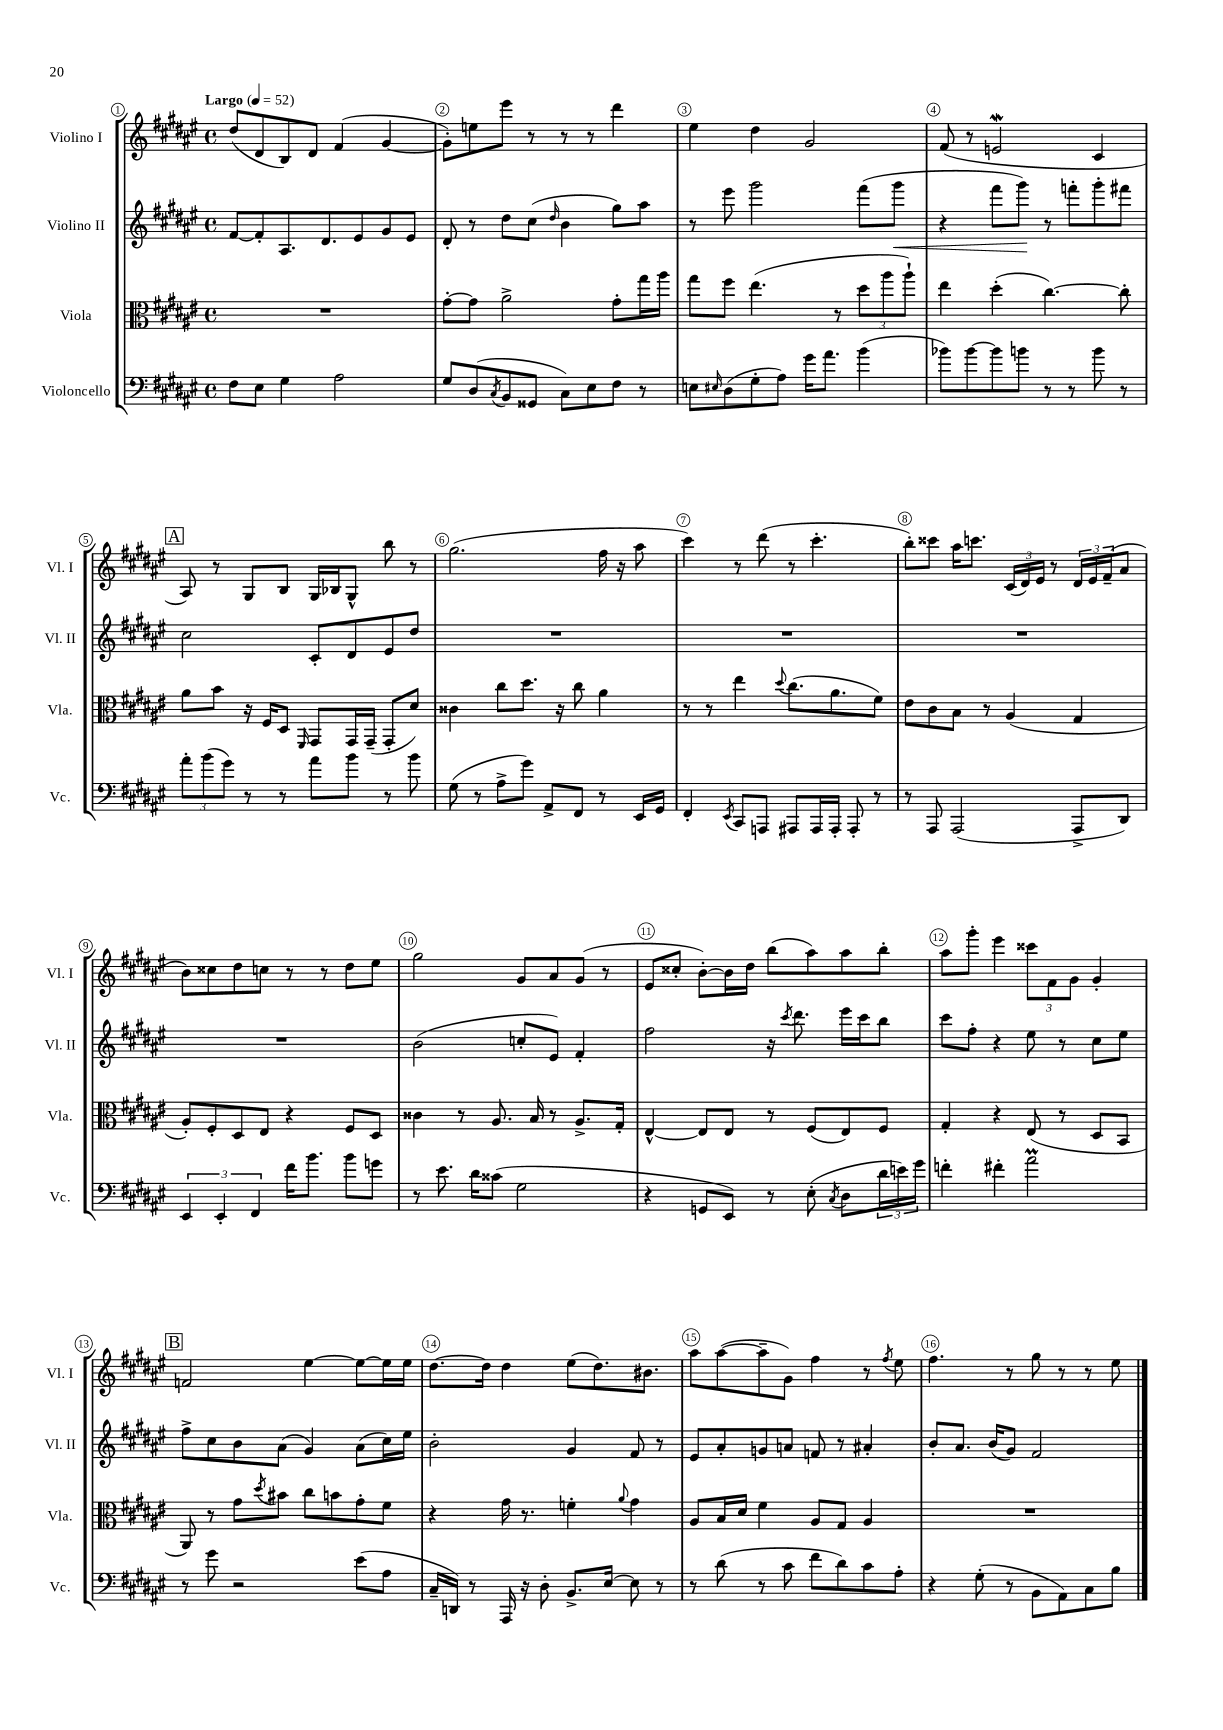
<<
\new StaffGroup <<
\new Staff = "s0" \with { instrumentName = "Violino I" shortInstrumentName = "Vl. I" } {
    \clef treble \key fis \major \defaultTimeSignature \time 4/4 \tempo "Largo" 4 = 52
    dis''8( dis'8 b8) dis'8 fis'4( gis'4~ |
    gis'8-.) e''8 eis'''8 r8 r8 r8 dis'''4 |
    eis''4 dis''4 gis'2 |
    fis'8( r8 e'2\mordent cis'4 |
    \mark \markup { \box "A" } ais8) r8 gis8 b8 gis16 bes16 gis8-^ b''8 r8 |
    gis''2.( fis''16 r16 ais''8 |
    cis'''4) r8 dis'''8( r8 cis'''4.-. |
    b''8-.) cisis'''8 ais''16 c'''8. \tuplet 3/2 { cis'16( dis'16) eis'16 } r8 \tuplet 3/2 { dis'16 eis'16 fis'16--( } ais'8 |
    b'8) cisis''8 dis''8 c''8 r8 r8 dis''8 eis''8 |
    gis''2 gis'8 ais'8 gis'8( r8 |
    eis'8 cisis''8-. b'8~-.) b'16 dis''16 b''8( ais''8) ais''8 b''8-. |
    ais''8 gis'''8-. eis'''4 \tuplet 3/2 { cisis'''8 fis'8 gis'8 } gis'4-. |
    \mark \markup { \box "B" } f'2 eis''4~ eis''8~ eis''16 eis''16 |
    dis''8.~ dis''16 dis''4 eis''8( dis''8.) bis'8. |
    ais''8 ais''8~( ais''8-- gis'8) fis''4 r8 \acciaccatura { fis''8 } eis''8 |
    fis''4. r8 gis''8 r8 r8 eis''8 \bar "|." |
}
\new Staff = "s1" \with { instrumentName = "Violino II" shortInstrumentName = "Vl. II" } {
    \clef treble \key fis \major \defaultTimeSignature \time 4/4
    fis'8~ fis'8-. ais8. dis'8. eis'8 gis'8 eis'8 |
    dis'8-. r8 dis''8 cis''8( \grace { dis''16 } b'4 gis''8) ais''8 |
    r8 eis'''8 gis'''2 fis'''8( gis'''8\< |
    r4 fis'''8 gis'''8\!) r8 f'''8-. gis'''8-. fis'''8 |
    \mark \markup { \box "A" } cis''2 cis'8-. dis'8 eis'8 dis''8 |
    R1 |
    R1 |
    R1 |
    R1 |
    b'2( c''8-. eis'8) fis'4-. |
    fis''2 r16 \acciaccatura { cis'''8 } dis'''8. eis'''16 cis'''16 b''8 |
    cis'''8 fis''8-. r4 eis''8 r8 cis''8 eis''8 |
    \mark \markup { \box "B" } fis''8-> cis''8 b'8 ais'8( gis'4) ais'8( cis''16) eis''16 |
    b'2-. gis'4 fis'8 r8 |
    eis'8 ais'8-. g'8 a'8 f'8 r8 ais'4-. |
    b'8-. ais'8. b'16( gis'8) fis'2 \bar "|." |
}
\new Staff = "s2" \with { instrumentName = "Viola" shortInstrumentName = "Vla." } {
    \clef alto \key fis \major \defaultTimeSignature \time 4/4
    R1 |
    gis'8~-. gis'8 ais'2-> gis'8-. gis''16 ais''16 |
    gis''8 fis''8 eis''4.( r8 \tuplet 3/2 { dis''8 ais''8 ais''8-!) } |
    eis''4 dis''4-.( cis''4.~) cis''8-. |
    \mark \markup { \box "A" } ais'8 b'8 r16 fis16 dis8 \grace { fis,16 } gis,8 gis,16 gis,16--( gis,8-. dis'8) |
    cisis'4 cis''8 dis''8. r16 cis''8 ais'4 |
    r8 r8 eis''4 \appoggiatura { dis''8 } cis''8.( ais'8. fis'8) |
    eis'8 cis'8 b8 r8 ais4( gis4 |
    ais8-.) fis8-. dis8 eis8 r4 fis8 dis8 |
    cisis'4 r8 ais8. b16 r8 ais8.-> gis16-. |
    eis4~-^ eis8 eis8 r8 fis8( eis8) fis8 |
    gis4-. r4 eis8( r8 dis8 b,8 |
    \mark \markup { \box "B" } ais,8) r8 gis'8 \acciaccatura { dis''8 } bis'8 cis''8 b'8 gis'8-. fis'8 |
    r4 gis'16 r8. f'4-. \appoggiatura { ais'8 } gis'4 |
    ais8 b16 dis'16 fis'4 ais8 gis8 ais4 |
    R1 \bar "|." |
}
\new Staff = "s3" \with { instrumentName = "Violoncello" shortInstrumentName = "Vc." } {
    \clef bass \key fis \major \defaultTimeSignature \time 4/4
    fis8 eis8 gis4 ais2 |
    gis8 dis8( \acciaccatura { cis8 } b,8 gisis,8 cis8) eis8 fis8 r8 |
    e8 \grace { eis16 } dis8( gis8-. ais8) gis'16 ais'8. b'4( |
    bes'8) bes'8~ bes'8 b'8 r8 r8 b'8 r8 |
    \mark \markup { \box "A" } \tuplet 3/2 { ais'8-. b'8( gis'8) } r8 r8 ais'8 b'8 r8 b'8 |
    gis8( r8 ais8-> gis'8) ais,8-> fis,8 r8 eis,16 gis,16 |
    fis,4-. \acciaccatura { eis,8 } cis,8 a,,8 ais,,8 ais,,16 ais,,16-. ais,,8-. r8 |
    r8 ais,,8 ais,,2( ais,,8-> dis,8) |
    \tuplet 3/2 { eis,4 eis,4-. fis,4 } fis'16 b'8. b'8 g'8 |
    r8 eis'8. dis'16 cisis'8( gis2 |
    r4 g,8 eis,8) r8 eis8-.( \acciaccatura { cis8 } dis8 \tuplet 3/2 { dis'16 e'16) gis'16 } |
    f'4-. fis'4-. ais'2\prall |
    \mark \markup { \box "B" } r8 gis'8 r2 eis'8( ais8 |
    cis16-- d,16) r8 ais,,16 r16 dis8-. b,8.-> eis16~ eis8 r8 |
    r8 dis'8( r8 cis'8 fis'8 dis'8) cis'8 ais8-. |
    r4 gis8-.( r8 b,8 ais,8) cis8 b8 \bar "|." |
}
>>
>>
\layout { \context { \Score \override BarNumber.break-visibility = ##(#f #t #t) barNumberVisibility = #all-bar-numbers-visible \override BarNumber.stencil = #(make-stencil-circler 0.1 0.3 ly:text-interface::print) } }
